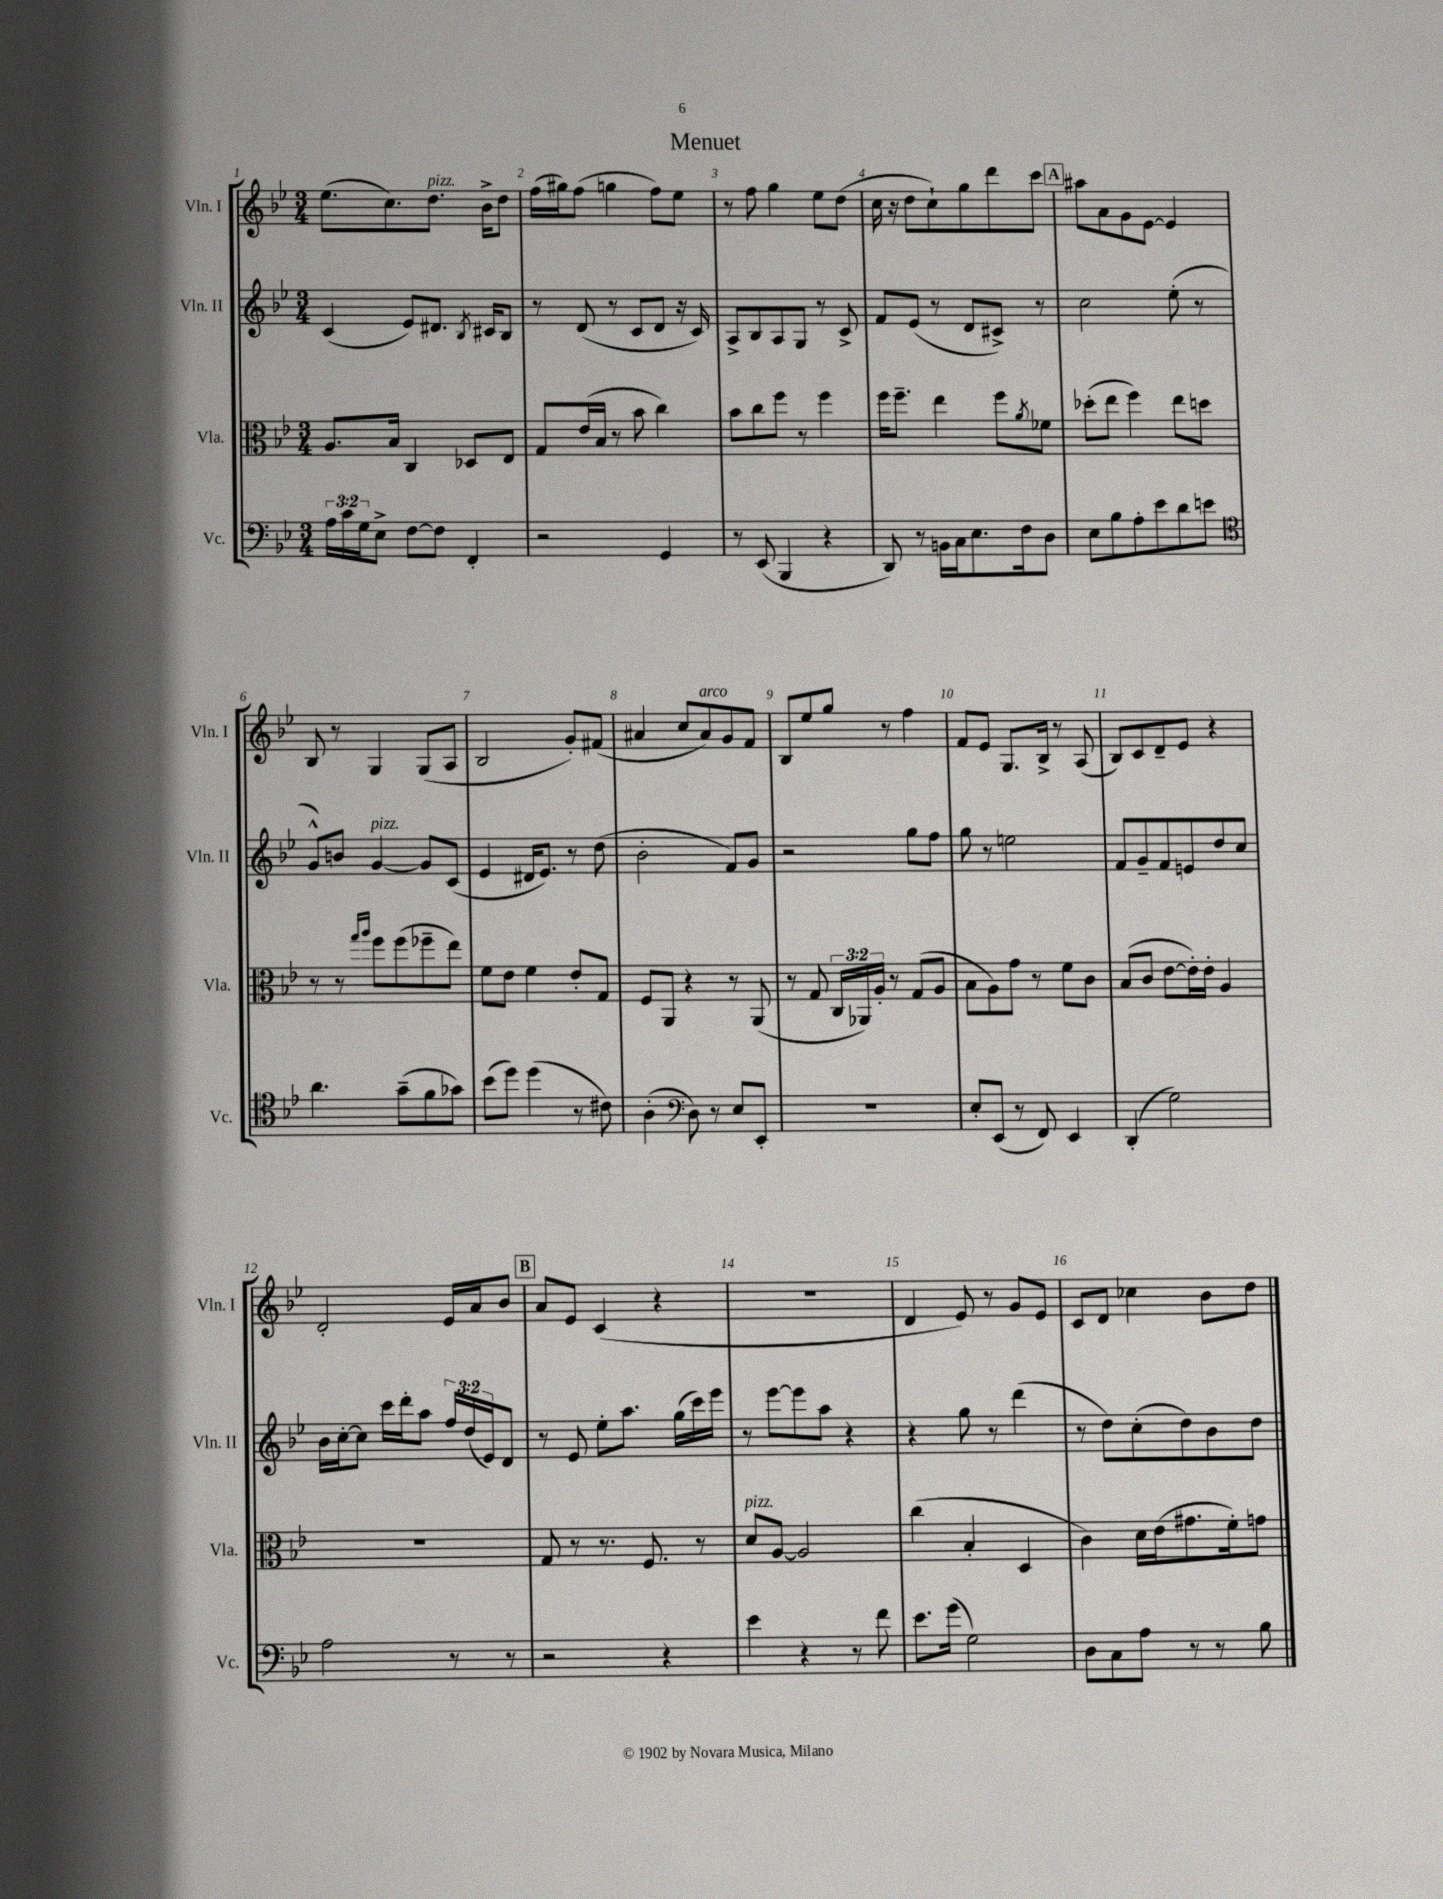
\header { title = "Menuet" }
<<
\new StaffGroup <<
\new Staff = "s0" \with { instrumentName = "Vln. I" shortInstrumentName = "Vln. I" } {
    \clef treble \key bes \major \numericTimeSignature \time 3/4
    ees''8.( c''8.) d''8.^\markup { \italic "pizz." } bes'16-> d''8 |
    f''16( gis''16) f''8( g''4 f''8) ees''8 |
    r8 f''8 g''4 ees''8 d''8( |
    c''16 r16 d''8 c''8-!) g''8 d'''8 c'''8 |
    \mark \markup { \box "A" } ais''8 a'8 g'8 ees'8~ ees'4 |
    bes8 r8 g4 g8( a8 |
    bes2 g'8-.) fis'8( |
    ais'4 c''8 ais'8^\markup { \italic "arco" }) g'8 f'8 |
    bes8 ees''8 g''8 r8 f''4 |
    f'8 ees'8 g8. bes16-> r8 a8( |
    bes8) c'8 d'8-- ees'8 r4 |
    d'2-. ees'16 a'16 bes'8 |
    \mark \markup { \box "B" } a'8 ees'8 c'4( r4 |
    R2. |
    d'4 ees'8) r8 g'8 ees'8 |
    c'8 d'8 ces''4 bes'8 d''8 \bar "|." |
}
\new Staff = "s1" \with { instrumentName = "Vln. II" shortInstrumentName = "Vln. II" } {
    \clef treble \key bes \major \numericTimeSignature \time 3/4 \override Staff.TupletNumber.text = #tuplet-number::calc-fraction-text
    c'4( ees'8) dis'8. \acciaccatura { bes8 } cis'16 bes8 |
    r8 d'8( r8 c'8 d'8 r16 c'16) |
    a8-> bes8 a8 g8 r8 c'8-> |
    f'8 ees'8( r8 d'8 cis'8->) r8 |
    \mark \markup { \box "A" } c''2 ees''8-.( r8 |
    g'8-^) b'8 g'4~^\markup { \italic "pizz." } g'8 c'8( |
    ees'4 dis'16 ees'8.) r8 d''8( |
    bes'2-. f'8) g'8 |
    r2 g''8 f''8 |
    g''8 r8 e''2 |
    f'8 g'8-- f'8 e'8 d''8 c''8 |
    bes'16 c''16~-. c''8 c'''16 d'''16-. a''8 \tuplet 3/2 { f''16 d''16( ees'16) } d'8 |
    \mark \markup { \box "B" } r8 ees'8 ees''8-. a''8. g''16( c'''16) ees'''16 |
    r8 ees'''8~ ees'''8 a''8 r4 |
    r4 g''8 r8 d'''4( |
    r8 d''8) c''8-.( d''8) bes'8 d''8 \bar "|." |
}
\new Staff = "s2" \with { instrumentName = "Vla." shortInstrumentName = "Vla." } {
    \clef alto \key bes \major \numericTimeSignature \time 3/4 \override Staff.TupletNumber.text = #tuplet-number::calc-fraction-text
    a8. bes16 c4 des8 ees8 |
    g8 ees'16( bes16 r8 bes'8 c''4) |
    bes'8 c''8 f''8 r8 f''4 |
    f''16 f''8.-- ees''4 f''8 \acciaccatura { a'8 } fes'8 |
    \mark \markup { \box "A" } des''8-.( ees''8 f''4) ees''8 d''8 |
    r8 r8 \grace { g''16 a''16 } f''8 f''8( fes''8-- ees''8) |
    f'8 ees'8 f'4 ees'8-. g8 |
    f8 a,8 r4 r8 a,8( |
    r8 g8 \tuplet 3/2 { c16 aes,16) a16-. } r8 g8( a8 |
    bes8 a8) g'8 r8 f'8 c'8 |
    bes8( c'8 ees'8~ ees'16-.) ees'16-. a4 |
    R2. |
    \mark \markup { \box "B" } g8 r8 r8. f8. r8 |
    d'8^\markup { \italic "pizz." } a8~ a2 |
    c''4( bes4-. d4 |
    c'4) d'16 ees'16( gis'8. f'16-.) g'8 \bar "|." |
}
\new Staff = "s3" \with { instrumentName = "Vc." shortInstrumentName = "Vc." } {
    \clef bass \key bes \major \numericTimeSignature \time 3/4 \override Staff.TupletNumber.text = #tuplet-number::calc-fraction-text
    \tuplet 3/2 { a16 c'16 g16 } ees8-> f8~ f8 f,4-. |
    r2 g,4 |
    r8 ees,8( bes,,4 r4 |
    d,8) r8 b,16 c16 ees8. f16 d8 |
    \mark \markup { \box "A" } ees8 bes8 a8-. ees'8 d'8 e'8 |
    \clef tenor a'4. g'8--( f'8 ges'8) |
    bes'8( d''8) d''4( r8 cis'8) |
    a4-.( \clef bass d8) r8 ees8 ees,8-. |
    R2. |
    ees8-. ees,8( r8 f,8) ees,4 |
    d,4-.( g2) |
    a2 r8 r8 |
    \mark \markup { \box "B" } r2 r4 |
    ees'4 r4 r8 f'8 |
    ees'8. g'16( g2) |
    d8 c8 a8 r8 r8 bes8 \bar "|." |
}
>>
>>
\layout { \context { \Score \override BarNumber.break-visibility = ##(#f #t #t) barNumberVisibility = #all-bar-numbers-visible } }
